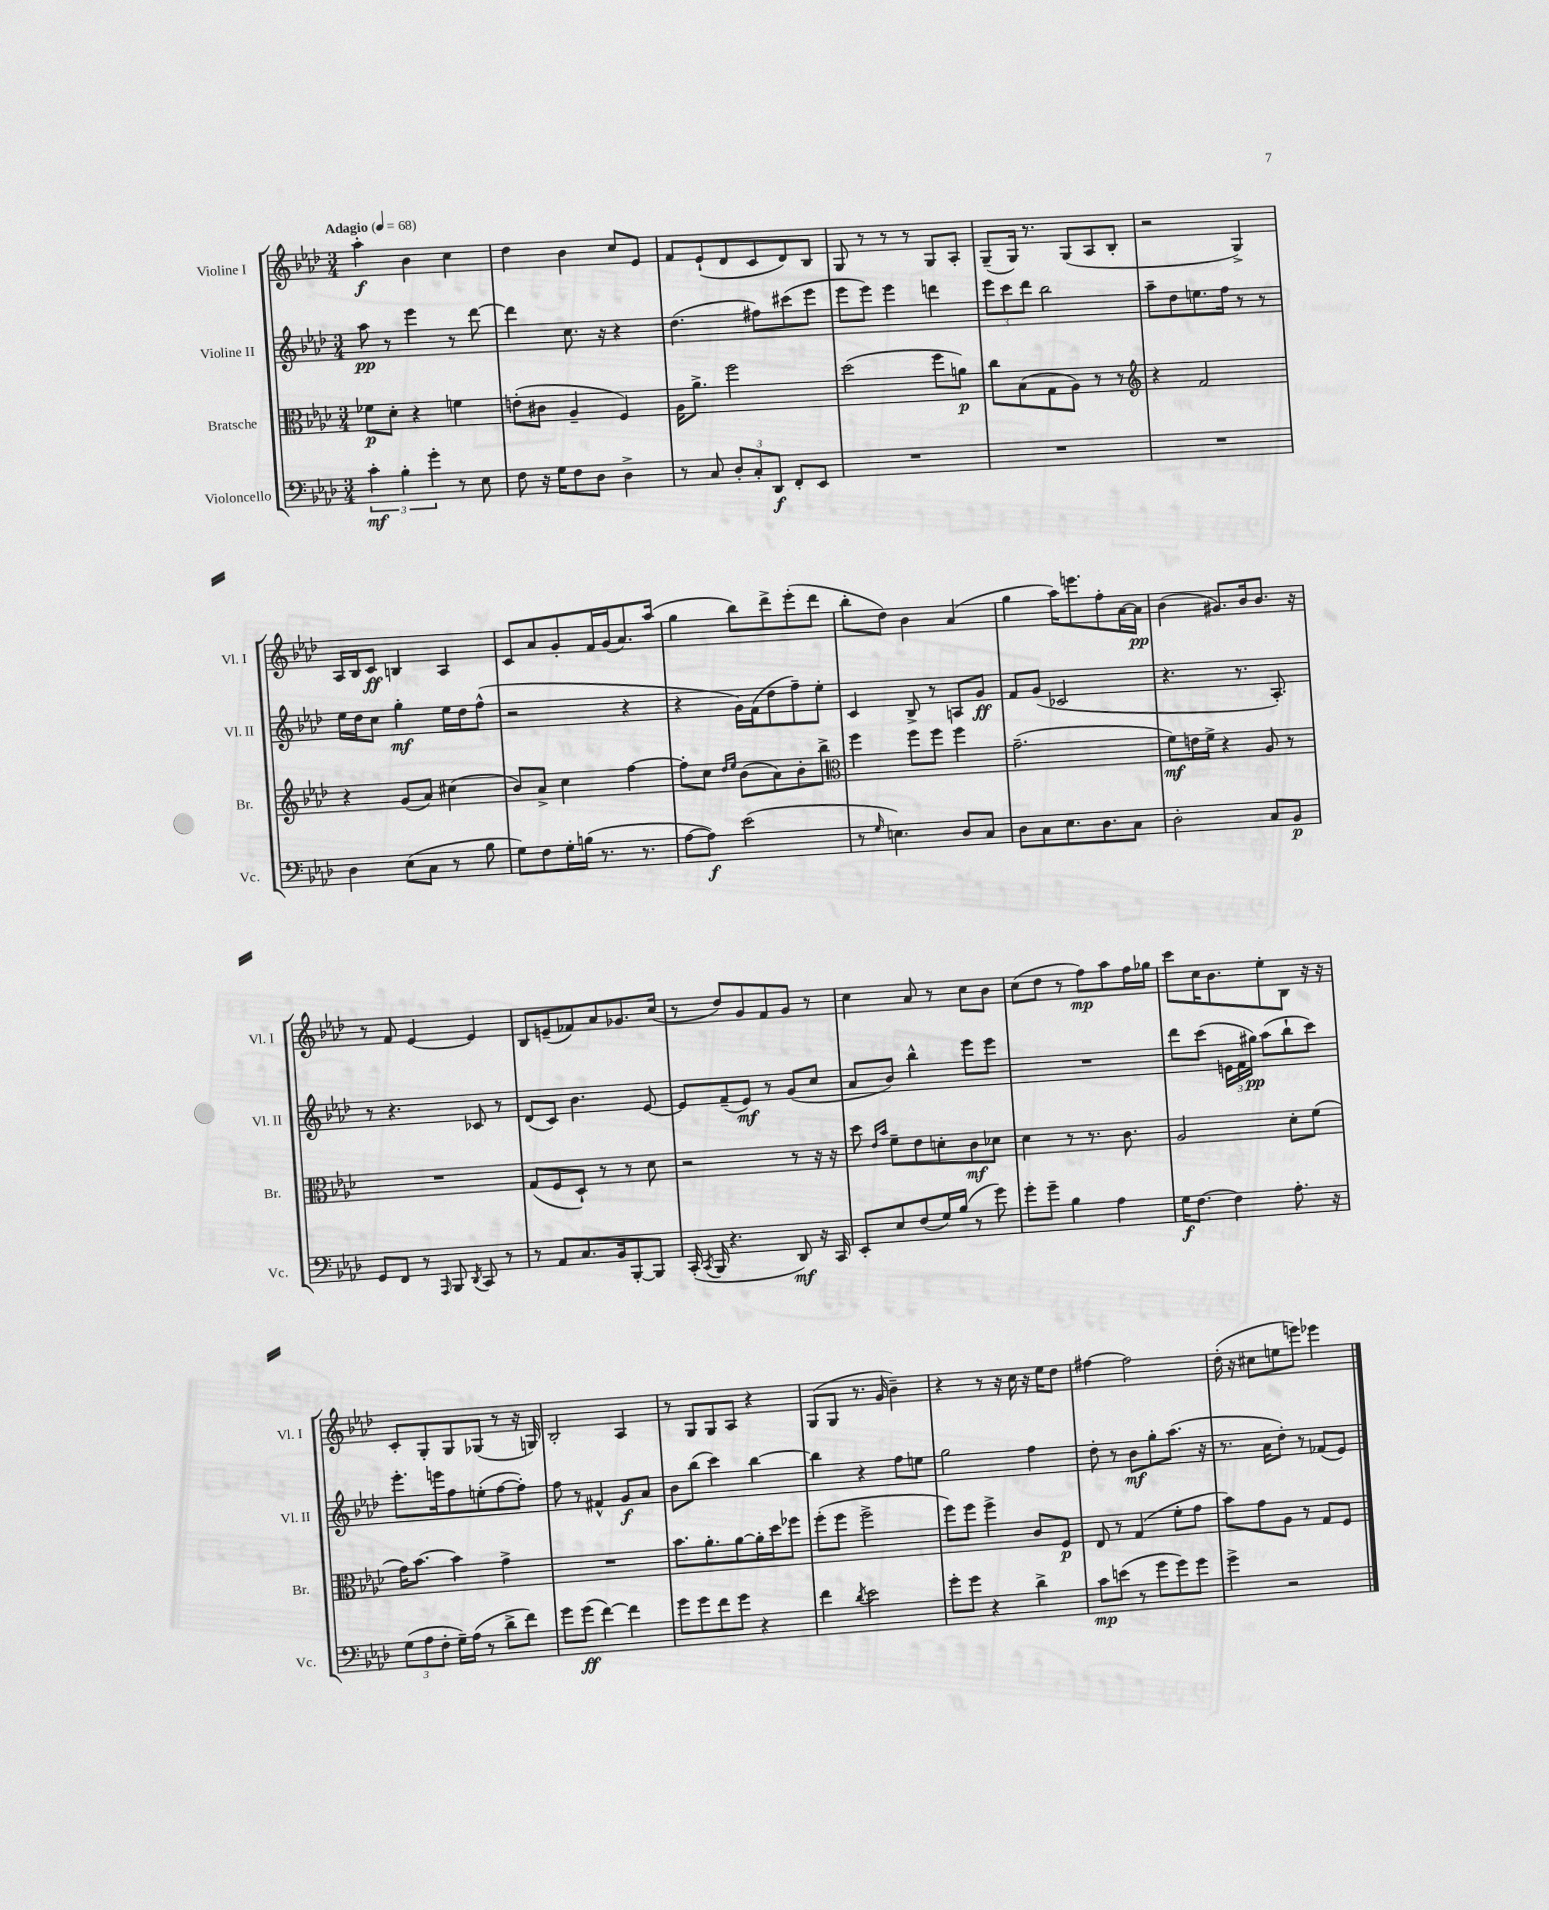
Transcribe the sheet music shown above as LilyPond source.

<<
\new StaffGroup <<
\new Staff = "s0" \with { instrumentName = "Violine I" shortInstrumentName = "Vl. I" } {
    \clef treble \key aes \major \numericTimeSignature \time 3/4 \tempo "Adagio" 4 = 68
    \autoBeamOff aes''4-.\f bes'4 c''4 |
    des''4 bes'4 c''8[ ees'8] |
    f'8[ ees'8-!( des'8 c'8 des'8) bes8] |
    g8 r8 r8 r8 g8[ aes8]-. |
    g8[--( g16]) r8. g8[( aes8 bes8]-. |
    r2 g4->) |
    aes16[ bes16 c'8]\ff b4 aes4 |
    c'8[ aes'8 g'8-. f'16 g'16( aes'8.) aes''16]( |
    g''4 bes''8[) des'''8-> ees'''8-.( des'''8] |
    bes''8[-. des''8]) bes'4 aes'4( |
    g''4 aes''16[) e'''8. f''8-. aes'16~ aes'16]\pp |
    bes'4( gis'8.[) bes'16 bes'8.] r16 |
    r8 f'8 ees'4~ ees'4 |
    bes8[ e'8--( fes'8) aes'8 ges'8. c''16]( |
    r8 des''8[) g'8 f'8 g'8] r8 |
    c''4 aes'8 r8 c''8[ bes'8] |
    c''8[( des''8] r8 f''8[\mp) aes''8 f''16 ges''16] |
    c'''8[ c''16 bes'8. ees''8-. bes8] r16 r16 |
    c'8[-. g8-. g8 ges8]( r8 r16 g16) |
    bes2-. aes4 |
    r8 g8[ g8 aes8] r4 |
    g8[( g8] r8. g'16 bes'4--) |
    r4 r8 r16 c''16 r16 ees''16[ des''8] |
    fis''4~ fis''2 |
    des''16-.( r16 cis''8[ e''8 e'''8]) ees'''4 \bar "|." |
}
\new Staff = "s1" \with { instrumentName = "Violine II" shortInstrumentName = "Vl. II" } {
    \clef treble \key aes \major \numericTimeSignature \time 3/4
    \autoBeamOff aes''8\pp r8 ees'''4 r8 des'''8~ |
    des'''4 c''8. r16 r4 |
    des''4.( fis''8[) cis'''8( ees'''8] |
    ees'''8[ ees'''8]) ees'''4 d'''4 |
    \tuplet 3/2 { ees'''8[ c'''8 des'''8] } bes''2 |
    aes''8[-- des''8 e''8. f''16] r8 r8 |
    ees''16[ des''16 c''8] g''4-.\mf ees''16[ des''16 f''8]-^( |
    r2 r4 |
    r4 g'16[) f'16( des''8 f''8--) ees''8]-. |
    c'4 bes8-> r8 a8[ g'8]\ff |
    f'8[ g'8]( ces'2 |
    r4. r8. aes8.-.) |
    r8 r4. ces'8 r8 |
    des'8[( c'8]) bes'4. ees'8~ |
    ees'8[ f'8--( ees'8]\mf) r8 g'8[( c''8] |
    aes'8[ bes'8]) bes''4-^ ees'''8[ ees'''8] |
    R2. |
    des'''8[ c'''8]( \tuplet 3/2 { e'16[ f'16 gis''16]\pp) } aes''8[( bes''8-! c'''8]) |
    ees'''8.[-. e'''16 f''8 e''8-.( f''8~ f''8]-.) |
    f''8 r8 fis'4-^ g'8[\f aes'8] |
    bes'8[ bes''8]( c'''4) bes''4~ |
    bes''4 r4 f''8[ e''8] |
    g''2 f''4 |
    des''8-. r8 bes'8[\mf g''8-. aes''8.]( r16 |
    r8. aes'16[ des''8]-.) r8 fes'8[( ees'8]) \bar "|." |
}
\new Staff = "s2" \with { instrumentName = "Bratsche" shortInstrumentName = "Br." } {
    \clef alto \key aes \major \numericTimeSignature \time 3/4
    \autoBeamOff fes'8[\p des'8]-. r4 f'4 |
    e'8[-.( cis'8] aes4-- f4) |
    aes16[ aes'8.]-> f''2 |
    des''2( f''8[ a'8]\p) |
    c''8[ bes8( g8 aes8]) r8 r8 |
    \clef treble r4 f'2 |
    r4 g'8[( aes'8]) cis''4( |
    bes'8[) aes'8]-> c''4 f''4~ |
    f''8[-. c''8] \grace { des''16[ ees''16] } bes'8[( aes'8) bes'8-. bes''8]-> |
    \clef alto f''4 f''8[ f''8] f''4 |
    g'2.--( |
    f'8[\mf) e'16 f'16]-> r4 aes8 r8 |
    R2. |
    g8[( f8 des8]-!) r8 r8 des'8 |
    r2 r8 r16 r16 |
    des''8 \grace { ees'16[ bes'16] } f'8[-- ees'8 d'8-. c'8\mf des'8] |
    des'4 r8 r8. c'8. |
    aes2 des'8[-. f'8]( |
    g'16[) bes'8.]~ bes'4 g'4-> |
    R2. |
    bes'8.[ aes'8.-. aes'8~ aes'16-. des''16 fes''8] |
    f''8[-.( f''8] f''2-> |
    f''8[) f''8] f''4-> c'8[ f8]\p |
    ees8 r8 g4( f'8[-. g'8] |
    bes'8[) g'8 aes8] r8 g8[ f8] \bar "|." |
}
\new Staff = "s3" \with { instrumentName = "Violoncello" shortInstrumentName = "Vc." } {
    \clef bass \key aes \major \numericTimeSignature \time 3/4
    \autoBeamOff \tuplet 3/2 { c'4-.\mf bes4-. g'4-. } r8 ees8 |
    f8 r16 g16[ f8 des8] des4-> |
    r8 c8 \tuplet 3/2 { des8[-. c8-. des,8]\f } f,8[-. ees,8] |
    R2. |
    R2. |
    R2. |
    des4 ees8[( c8] r8 bes8 |
    g8[) f8 g16-. b16]( r8. r8. |
    aes8[~ aes8]\f) ees'2( |
    r8 \grace { g16 } e4.) des8[ c8] |
    des8[ c8 ees8. des8. c8] |
    des2-. c8[ bes,8]\p |
    g,8[ f,8] r8 \grace { aes,,16 } bes,,8 \acciaccatura { des,8 } c,8 r8 |
    r8 aes,8[ c8. bes,16 bes,,8~-. bes,,8] |
    c,16-.( \acciaccatura { c,8 } bes,,16 r4. des,8\mf) r16 c,16 |
    ees,8[-. ees8 f8( g16) bes16]( r8 g'8) |
    g'8[-. g'8]-- bes4 aes4 |
    g16[\f f8.]~ f4 aes8.-. r16 |
    \tuplet 3/2 { g8[( aes8 f8]-. } g16[--) aes16]( r8 des'8[-> f'8]) |
    g'8[ g'8]\ff( f'4~) f'4 |
    g'8[ g'8 f'8 g'8] r4 |
    f'4 \acciaccatura { des'8 } ees'2 |
    g'8[-. g'8] r4 des'4-> |
    c'8[\mp e'8]( r8 g'8[ g'8) g'8] |
    g'4-> r2 \bar "|." |
}
>>
>>
\layout { \context { \Score \remove "Bar_number_engraver" } }
